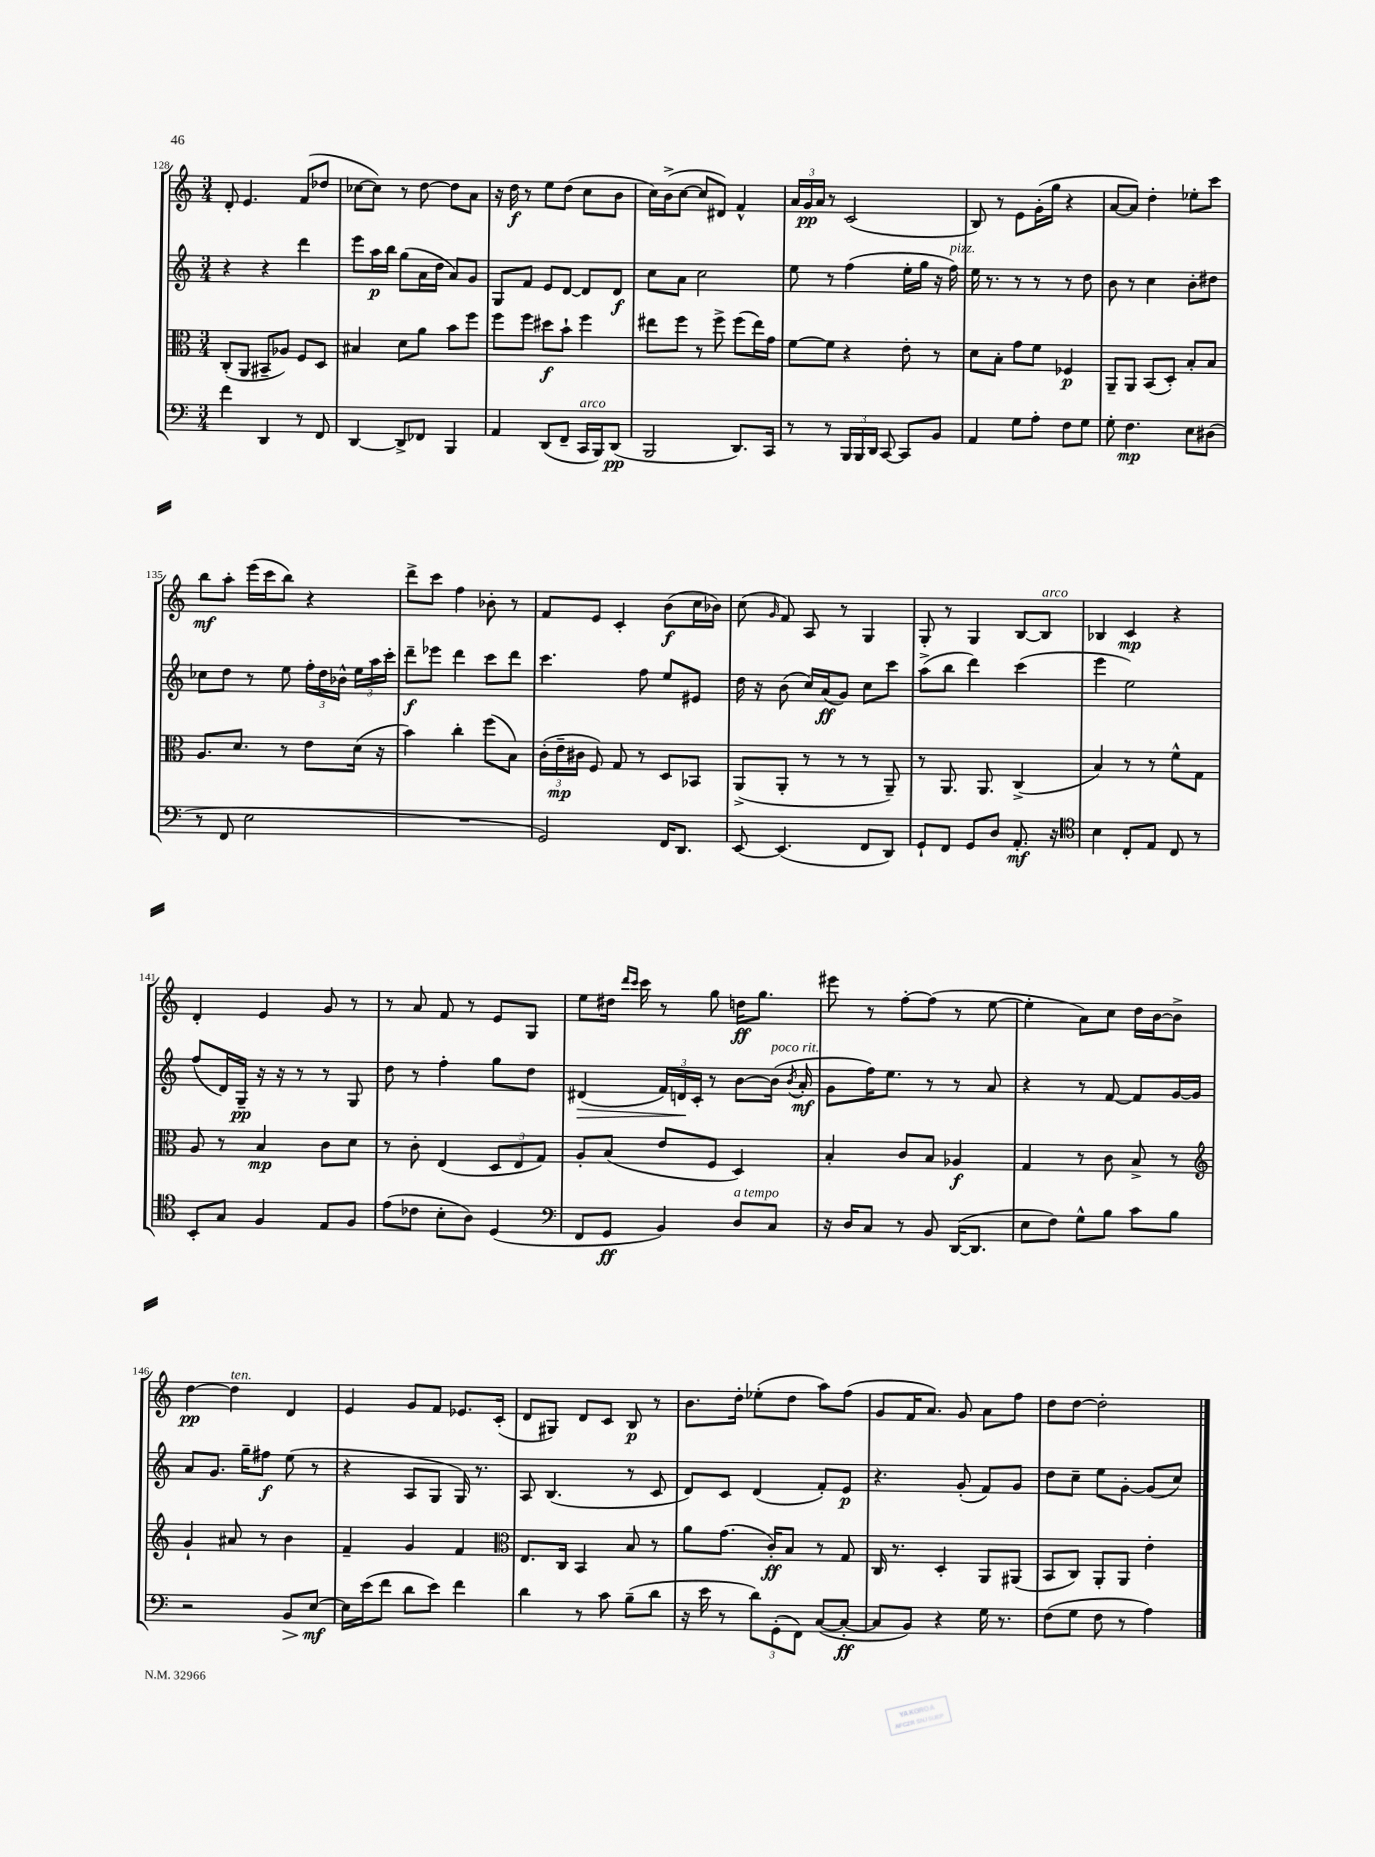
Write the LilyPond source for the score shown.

<<
\new StaffGroup <<
\new Staff = "s0" {
    \clef treble \key c \major \numericTimeSignature \time 3/4
    \autoBeamOff d'8-. e'4. f'8[( des''8] |
    ces''8[~ ces''8]) r8 d''8~ d''8[ a'8] |
    r16 d''16\f r8 e''8[ d''8]( c''8[ b'8] |
    c''16[) b'16->( c''8]~ c''8[ dis'8]) f'4-^ |
    \tuplet 3/2 { a'16[ g'16\pp a'16] } r8 c'2( |
    b8) r8 e'8[ g'16-.( g''16] r4 |
    a'8[~ a'8]) d''4-. ees''8[-. c'''8] |
    b''8[\mf a''8]-. e'''16[( c'''16 b''8]) r4 |
    d'''8[-> c'''8] f''4 bes'8-. r8 |
    f'8[ e'8] c'4-. b'8[\f( c''16 bes'16]) |
    c''8( \grace { g'16 } f'8) a8 r8 g4 |
    g8-. r8 g4 b8[~ b8]^\markup { \italic "arco" } |
    bes4 c'4\mp r4 |
    d'4-. e'4 g'8 r8 |
    r8 a'8 f'8 r8 e'8[ g8] |
    e''8[ dis''16] \grace { d'''16[ c'''16] } c'''16 r8 g''8 d''16[\ff g''8.] |
    eis'''8 r8 f''8[~-. f''8]( r8 e''8~ |
    e''4-. a'8[) c''8] d''16[ b'16~ b'8]-> |
    d''4~\pp d''4^\markup { \italic "ten." } d'4 |
    e'4 g'8[ f'8] ees'8.[ c'16]-.( |
    d'8[ gis8]) d'8[ c'8] b8\p r8 |
    b'8.[ d''16]-. ees''8[-.( d''8] a''8[) f''8]( |
    g'8[ f'16 a'8.]) g'8 a'8[ f''8] |
    d''8[ d''8]~ d''2-. \bar "|." |
}
\new Staff = "s1" {
    \clef treble \key c \major \numericTimeSignature \time 3/4
    \autoBeamOff r4 r4 d'''4 |
    e'''8[ a''16\p b''16] g''8[( a'16 d''16] a'8[) g'8] |
    g8[ f'8] e'8[ d'8]~ d'8[ d'8]\f |
    c''8[ a'8] c''2 |
    e''8 r8 f''4( e''16[-. g''16] r16 f''16^\markup { \italic "pizz." }) |
    e''16 r8. r8 r8 r8 d''8 |
    b'8 r8 c''4 b'8[-. dis''8] |
    ces''8[ d''8] r8 e''8 \tuplet 3/2 { f''16[-. d''16 bes'16]-^ } \tuplet 3/2 { e''16[ a''16 c'''16]-. } |
    d'''8[--\f ees'''8] d'''4 c'''8[ d'''8] |
    c'''4. f''8 e''8[ eis'8] |
    d''16 r16 b'8( c''16[) a'16\ff( g'8]) c''8[ c'''8] |
    a''8[->( b''8] d'''4) c'''4( |
    e'''4 e''2) |
    f''8[( d'16) g16]--\pp r16 r16 r8 r8 g8 |
    d''8 r8 f''4-. g''8[ d''8] |
    dis'4\>( \tuplet 3/2 { f'16[) d'16\! c'16]-. } r8 b'8[~ b'16]^\markup { \italic "poco rit." }( \acciaccatura { b'8 } a'16-.\mf |
    g'8[ f''16) e''8.] r8 r8 a'8 |
    r4 r8 f'8~ f'8[ g'16~ g'16] |
    a'8[ g'8.] g''16[-- fis''8]\f e''8( r8 |
    r4 a8[ g8] g16) r8. |
    a8 b4.( r8 c'8 |
    d'8[) c'8] d'4( f'8[-.) e'8]\p |
    r4. g'8-.( f'8[) g'8] |
    d''8[ c''8]-- e''8[ g'8]~-. g'8[( c''8]) \bar "|." |
}
\new Staff = "s2" {
    \clef alto \key c \major \numericTimeSignature \time 3/4
    \autoBeamOff c8[-.( a,8] bis,8[-- aes8]) f8[ d8] |
    bis4 d'8[ a'8] b'8[ f''8] |
    f''8[ f''8] dis''8[\f b'8]-! f''4 |
    eis''8[ f''8] r8 f''8-> f''8[( eis''16) g'16] |
    f'8[~ f'8] r4 e'8-. r8 |
    d'8[ b8]-. g'8[ f'8] fes4\p |
    a,8[-- a,8] b,8[( d8]-.) b8[-. b8] |
    a8.[ d'8.] r8 e'8[ d'16]( r16 |
    b'4) c''4-. f''8[( b8]) |
    \tuplet 3/2 { c'16[-.( e'16--\mp cis'16] } f8) g8 r8 d8[ bes,8] |
    a,8[->( a,8]-. r8 r8 r8 a,8--) |
    r8 a,8. a,8. c4->( |
    b4) r8 r8 f'8[-^ g8] |
    a8 r8 b4\mp c'8[ d'8] |
    r8 c'8-. e4( \tuplet 3/2 { d8[ e8 g8]) } |
    a8[-. b8]( e'8[ f8] d4) |
    b4-. c'8[ b8] aes4\f |
    g4 r8 c'8 b8-> r8 |
    \clef treble g'4-! ais'8 r8 b'4 |
    f'4-- g'4 f'4 |
    \clef alto e8.[ c16] b,4 b8 r8 |
    a'8[ g'8.]( c'16[-.\ff) b8] r8 g8 |
    c16 r8. d4-. a,8[ ais,8]( |
    b,8[ c8]) a,8[-. a,8] e'4-. \bar "|." |
}
\new Staff = "s3" {
    \clef bass \key c \major \numericTimeSignature \time 3/4
    \autoBeamOff f'4 d,4 r8 f,8 |
    d,4~ d,8[-> fes,8] b,,4 |
    a,4 d,8[( f,8]-- c,16[^\markup { \italic "arco" } b,,16) d,8]\pp( |
    b,,2 d,8.[) c,16] |
    r8 r8 \tuplet 3/2 { b,,16[ b,,16 d,16] } c,8~ c,8[ b,8] |
    a,4 g8[ a8]-. f8[ g8] |
    g8-. f4.\mp e8[ dis8]( |
    r8 f,8 e2 |
    R2. |
    g,2) f,16[ d,8.] |
    e,8~ e,4.( f,8[ d,8]) |
    g,8[-! f,8] g,8[ d8] a,8.-.\mf r16 |
    \clef tenor b4 c8[-. e8] c8 r8 |
    b,8[-. g8] f4 e8[ f8] |
    e'8[( ces'8] b8[-. a8]) d4( |
    \clef bass f,8[ g,8]\ff b,4) d8[^\markup { \italic "a tempo" } c8] |
    r16 d16[ c8] r8 b,8 d,16[~( d,8.] |
    e8[ f8]) g8[-^ b8] c'8[ b8] |
    r2 b,8[\> e8]~\mf\! |
    e16[ e'16( f'8] d'8[ e'8]) f'4 |
    d'4 r8 c'8 b8[--( d'8] |
    r16 e'16 r8 \tuplet 3/2 { d'8[) g,8-.( f,8]) } c8[~( c8]~-.\ff |
    c8[ b,8]) r4 g16 r8. |
    f8[( g8] f8 r8 a4) \bar "|." |
}
>>
>>
\layout { \context { \Score currentBarNumber = #128 } }
